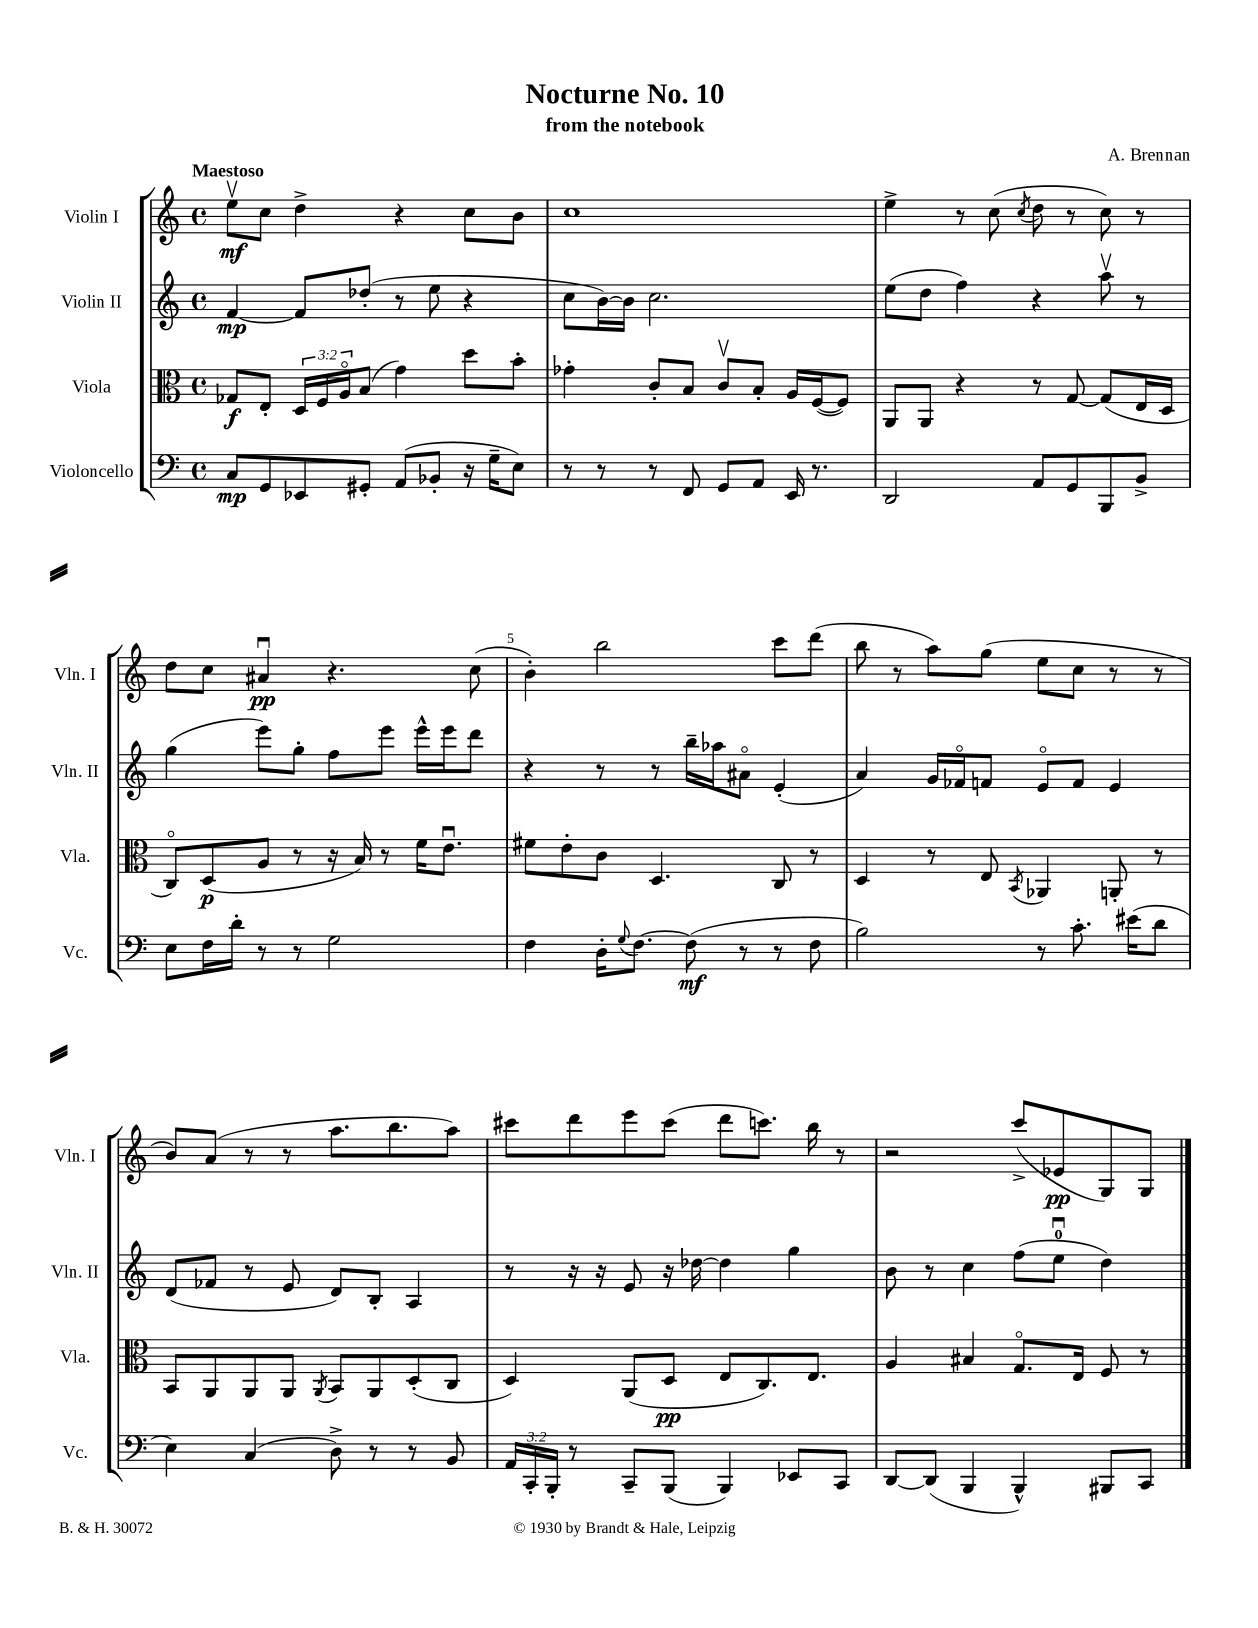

**kern	**kern	**kern	**kern
*staff4	*staff3	*staff2	*staff1
*clefF4	*clefC3	*clefG2	*clefG2
*k[]	*k[]	*k[]	*k[]
*M4/4	*M4/4	*M4/4	*M4/4
*met(c)	*met(c)	*met(c)	*met(c)
8C	8G-	[4f	8eev
8GG	8E'	.	8cc
8EE-	24D	8f]	4dd^
.	24F	.	.
.	24Ao	.	.
8GG#'	(8B	(8dd-'	.
(8AA	4g)	8r	4r
8BB-'	.	8ee	.
16r	8dd	4r	8cc
16G~	.	.	.
8E)	8b'	.	8b
=	=	=	=
8r	4g-'	8cc	1cc
8r	.	[16b)	.
.	.	16b]	.
8r	8c'	2.cc	.
8FF	8B	.	.
8GG	8cv	.	.
8AA	8B'	.	.
16EE	16A	.	.
8.r	([16F	.	.
.	8F])	.	.
=	=	=	=
2DD	8AA	(8ee	4ee^
.	8AA	8dd	.
.	4r	4ff)	8r
.	.	.	(8cc
.	.	.	8qcc
8AA	8r	4r	8dd
8GG	[8G	.	8r
8BBB	(8G]	8aav	8cc)
8BB^	16E	8r	8r
.	16D	.	.
=	=	=	=
8E	8Co)	(4gg	8dd
16F	(8D	.	8cc
16d'	.	.	.
8r	8A	8eee)	4a#u
8r	8r	8gg'	.
2G	16r	8ff	4.r
.	16B)	.	.
.	8r	8eee	.
.	16f	16eee^^	.
.	8.eu	16eee	.
.	.	8ddd	(8cc
=	=	=	=
4F	8f#	4r	4b')
.	8e'	.	.
16D'	8c	8r	2bb
8qqG	.	.	.
[8.F	.	.	.
.	4.D	8r	.
(8F]	.	16bb~	.
.	.	16aa-	.
8r	.	8a#o	.
8r	8C	(4e'	8ccc
8F	8r	.	(8ddd
=	=	=	=
2B)	4D	4a)	8bb
.	.	.	8r
.	8r	16g	8aa)
.	.	16f-o	.
.	8E	8f	(8gg
.	8qBB	.	.
8r	4AA-	8eo	8ee
8.c'	.	8f	8cc
.	8AA'	4e	8r
(16e#	.	.	.
8d	8r	.	8r
=	=	=	=
4E)	8BB	(8d	8b)
.	8AA	8f-	(8a
(4C	8AA	8r	8r
.	8AA	8e	8r
.	8qAA	.	.
8D^)	8BB	8d)	8.aa
8r	8AA	8B'	.
.	.	.	8.bb
8r	(8D'	4A	.
8BB	8C	.	8aa)
=	=	=	=
24AA	4D)	8r	8ccc#
24CC'	.	.	.
24BBB'	.	.	.
8r	.	16r	8ddd
.	.	16r	.
8CC~	(8AA	8e	8eee
(8BBB	8D	16r	(8ccc#
.	.	[16dd-	.
4BBB)	8E	4dd-]	8ddd
.	8.C)	.	8.ccc)
8EE-	.	4gg	.
.	8.E	.	16bb
8CC	.	.	8r
=	=	=	=
[8DD	4A	8b	2r
(8DD]	.	8r	.
4BBB	4B#	4cc	.
4BBB^^)	8.Go	(8ff	(8ccc^
.	.	8eeu	8e-
.	16E	.	.
8BBB#	8F	4dd)	8G)
8CC	8r	.	8G
==	==	==	==
*-	*-	*-	*-
